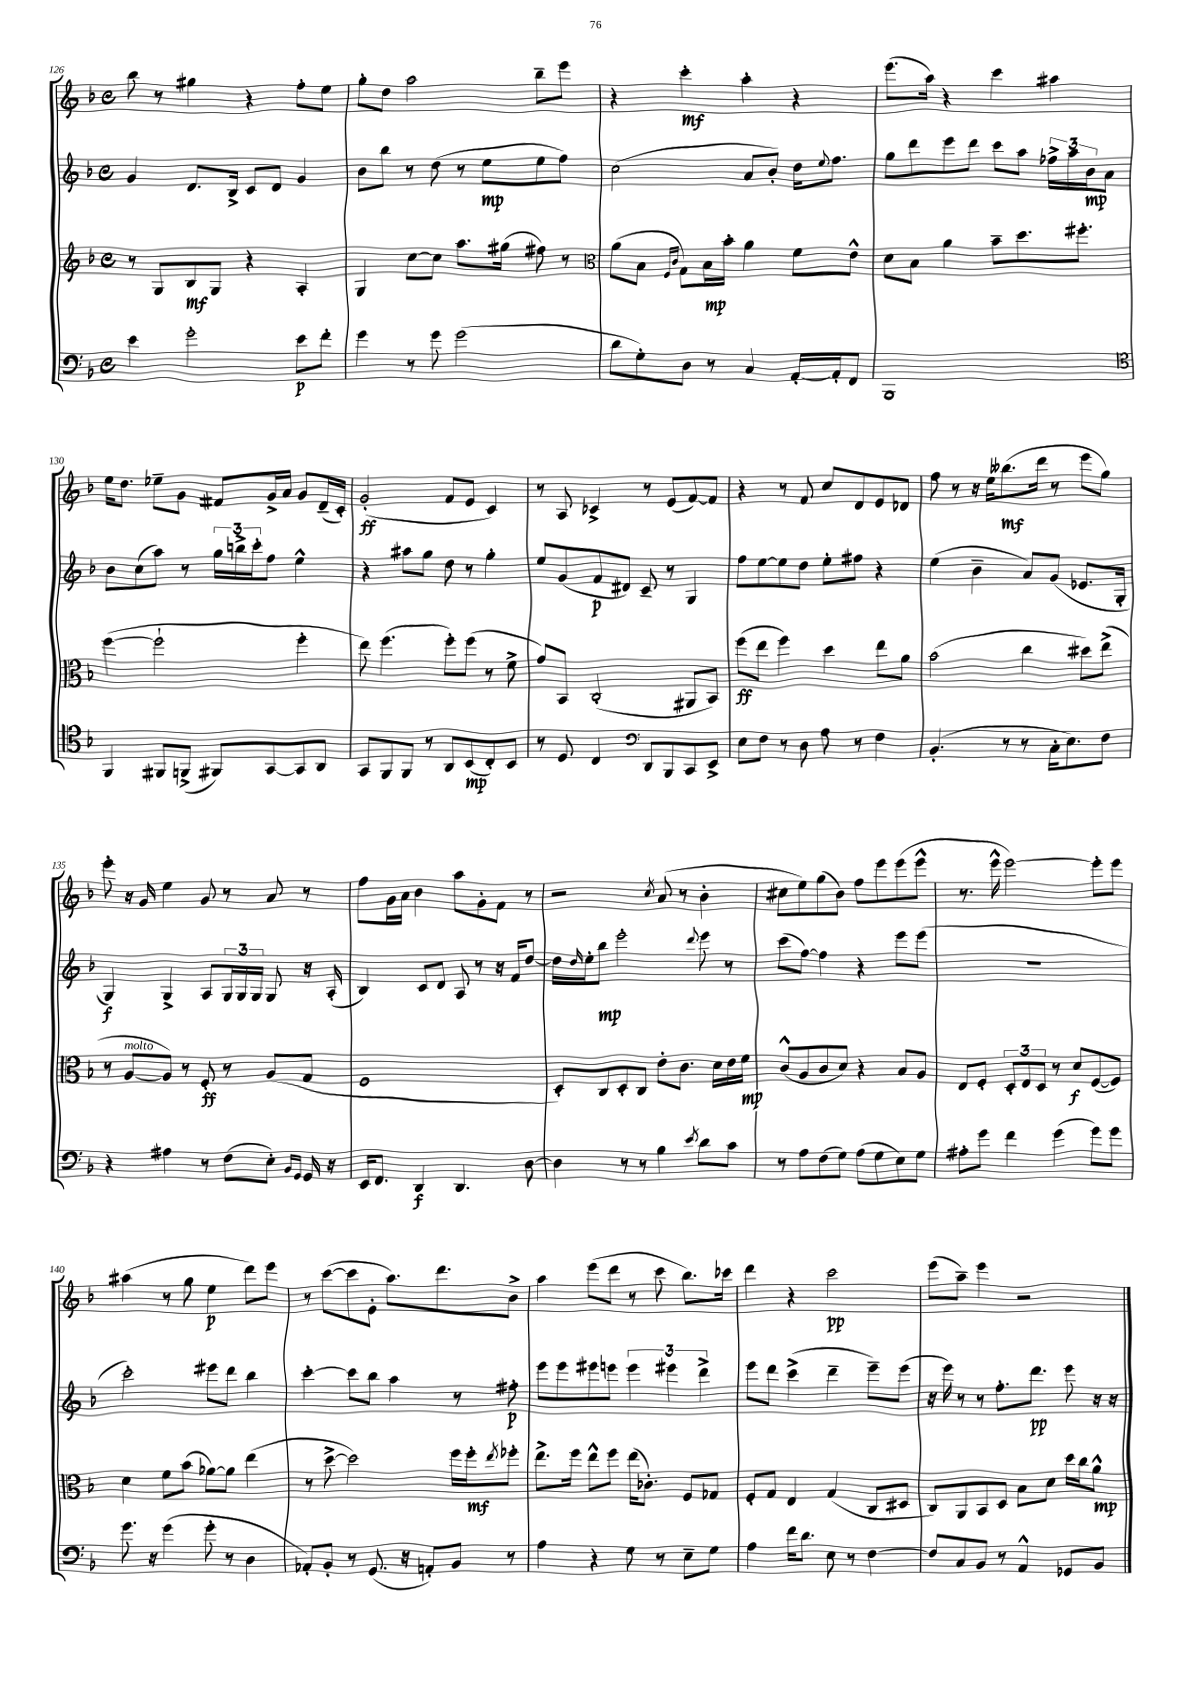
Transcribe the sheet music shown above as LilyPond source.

<<
\new StaffGroup <<
\new Staff = "s0" {
    \clef treble \key f \major \defaultTimeSignature \time 4/4
    bes''8 r8 gis''4 r4 f''8-. e''8 |
    g''8-. d''8 a''2 bes''8-- e'''8 |
    r4 c'''4-.\mf a''4-. r4 |
    e'''8.( a''16) r4 c'''4 ais''4 |
    e''16 d''8. ees''8-- g'8 fis'8 g'16-> a'16 g'8 d'16--( c'16-.) |
    g'2-.\ff( f'8 e'8 c'4) |
    r8 a8 ces'4-> r8 e'8( f'8~) f'8 |
    r4 r8 f'8 c''8 d'8 e'8 des'8 |
    f''8 r8 r16 e''16 beses''8.\mf( d'''16 r8 e'''8 g''8) |
    e'''8-. r16 g'16 e''4 g'8 r8 a'8 r8 |
    f''8 g'16 a'16 bes'4 a''8 g'8-. f'8 r8 |
    r2 \acciaccatura { c''8 } a'8( r8 bes'4-. |
    cis''8 e''8) g''8( bes'8) f''8 e'''8 e'''8( e'''8-^ |
    r8. e'''16-^ e'''2~) e'''8-. e'''8 |
    ais''4( r8 g''8 e''4\p d'''8) e'''8 |
    r8 c'''8~( c'''8 e'8-. a''8.) d'''8. bes'8-> |
    a''4 e'''8( d'''8 r8 c'''8 bes''8.) ces'''16 |
    d'''4 r4 c'''2\pp |
    e'''8( a''8--) e'''4 r2 \bar "|." |
}
\new Staff = "s1" {
    \clef treble \key f \major \defaultTimeSignature \time 4/4
    g'4 d'8. bes16-> c'8 d'8 g'4 |
    bes'8 bes''8 r8 d''8( r8 e''8\mp e''8 f''8) |
    c''2( a'8 bes'8-.) d''16 \appoggiatura { e''8 } f''8. |
    g''8 d'''8 e'''8 d'''8 c'''8 a''8 \tuplet 3/2 { fes''16-> a''16 bes'16\mp } a'8 |
    bes'8 c''8( a''8) r8 \tuplet 3/2 { g''16 b''16-> c'''16-. } f''8 e''4-^ |
    r4 ais''8 g''8 d''8 r8 g''4-. |
    e''8 g'8( f'8\p dis'8) c'8-- r8 g4 |
    f''8 e''8~ e''8 d''8 e''8-. fis''8 r4 |
    e''4( bes'4-- a'8) g'8( ees'8. g16-. |
    g4\f) g4-> a8 \tuplet 3/2 { g16 g16 g16 } g8 r16 a16-.( |
    bes4) c'8 d'8 a8 r8 r16 f'16 d''8~ |
    d''16 \grace { d''16 } e''16-. bes''8\mp e'''2-. \appoggiatura { d'''8 } e'''8 r8 |
    c'''8( f''8~) f''4 r4 e'''8 e'''8( |
    R1 |
    c'''2-.) eis'''8 d'''8 bes''4 |
    c'''4~-. c'''8 bes''8 a''4 r8 fis''8-.\p |
    e'''8 e'''8 eis'''8 e'''8 \tuplet 3/2 { e'''4 eis'''4 d'''4-> } |
    e'''8 d'''8 c'''4->( d'''4-- e'''8--) e'''8( |
    r16 e'''16) r8 r8 f''8.-. d'''8.\pp e'''8 r16 r16 \bar "|." |
}
\new Staff = "s2" {
    \clef treble \key f \major \defaultTimeSignature \time 4/4
    r8 g8 bes8\mf g8 r4 a4-. |
    g4 c''8~ c''8 a''8. gis''16( fis''8) r8 |
    \clef alto a'8( bes8 \grace { f16 c'16 } g8) bes16\mp bes'16-. a'4 f'8 e'8-^ |
    d'8 bes8 a'4 bes'8-- d''8. fis''8.-. |
    f''4~( f''2-! f''4-. |
    e''8) f''4.( f''8-.) f''8( r8 f'8-> |
    g'8) bes,8 c2-.( ais,8 bes,8) |
    f''8\ff( e''8 f''4) d''4 e''8 a'8 |
    bes'2( c''4 dis''8) e''8->( |
    r8 a8~^\markup { \italic "molto" } a8) r8 f8-.\ff r8 a8( g8 |
    f1 |
    d8-.) c8 d8-. c8 e'8-. c'8. d'16 e'16 f'16\mp |
    c'8-^( a8 c'8 d'8) r4 bes8 a8 |
    e8 f8-. \tuplet 3/2 { d8-. e8 d8 } r8 d'8\f f8~( f8) |
    d'4 f'8 bes'8( aes'8~) aes'8 e''4( |
    r8 d''8~-> d''2) f''16 f''16-.\mf \acciaccatura { e''8 } fes''8-. |
    e''8.-> f''16 e''8-^ f''8 e''16( ces'8.-.) f8 ges8 |
    f8-. g8 e4 g4( c8 dis8 |
    c8) a,8 bes,8 d8 bes8 d'8 d''16 c''16 a'8-^\mp \bar "|." |
}
\new Staff = "s3" {
    \clef bass \key f \major \defaultTimeSignature \time 4/4
    e'4 g'2-. e'8\p f'8-. |
    g'4 r8 g'8 g'2( |
    d'8 g8-.) d8 r8 c4 a,16~-. a,16-. f,8 |
    bes,,1 |
    \clef tenor f,4 fis,8 f,8->( fis,8) g,8~ g,8 a,8 |
    g,8 f,8 f,8 r8 a,8 bes,8\mp( c8-.) bes,8 |
    r8 d8 c4 \clef bass d,8 bes,,8 c,8 e,8-> |
    e8 f8 r8 d8 a8 r8 f4 |
    bes,4.-.( r8 r8 c16-. e8.) f8 |
    r4 ais4 r8 f8( e8-.) \grace { bes,16 g,16 } g,16 r16 |
    e,16 f,8. d,4\f d,4. d8~ |
    d4 r8 r8 bes4 \acciaccatura { e'8 } d'8 c'8 |
    r8 a8 f8( g8) a8( g8 e8) g8 |
    ais8-. g'8 f'4 g'4( g'8) g'8 |
    g'8. r16 g'4( g'8-. r8 d4 |
    aes,8-.) bes,8-. r8 g,8.( r16 a,8-.) bes,8 r8 |
    a4 r4 g8 r8 e8-- g8 |
    a4 f'16 d'8. e8 r8 f4~ |
    f8 c8 bes,8 r8 a,4-^ ges,8 bes,8 \bar "|." |
}
>>
>>
\layout { \context { \Score currentBarNumber = #126 } }
